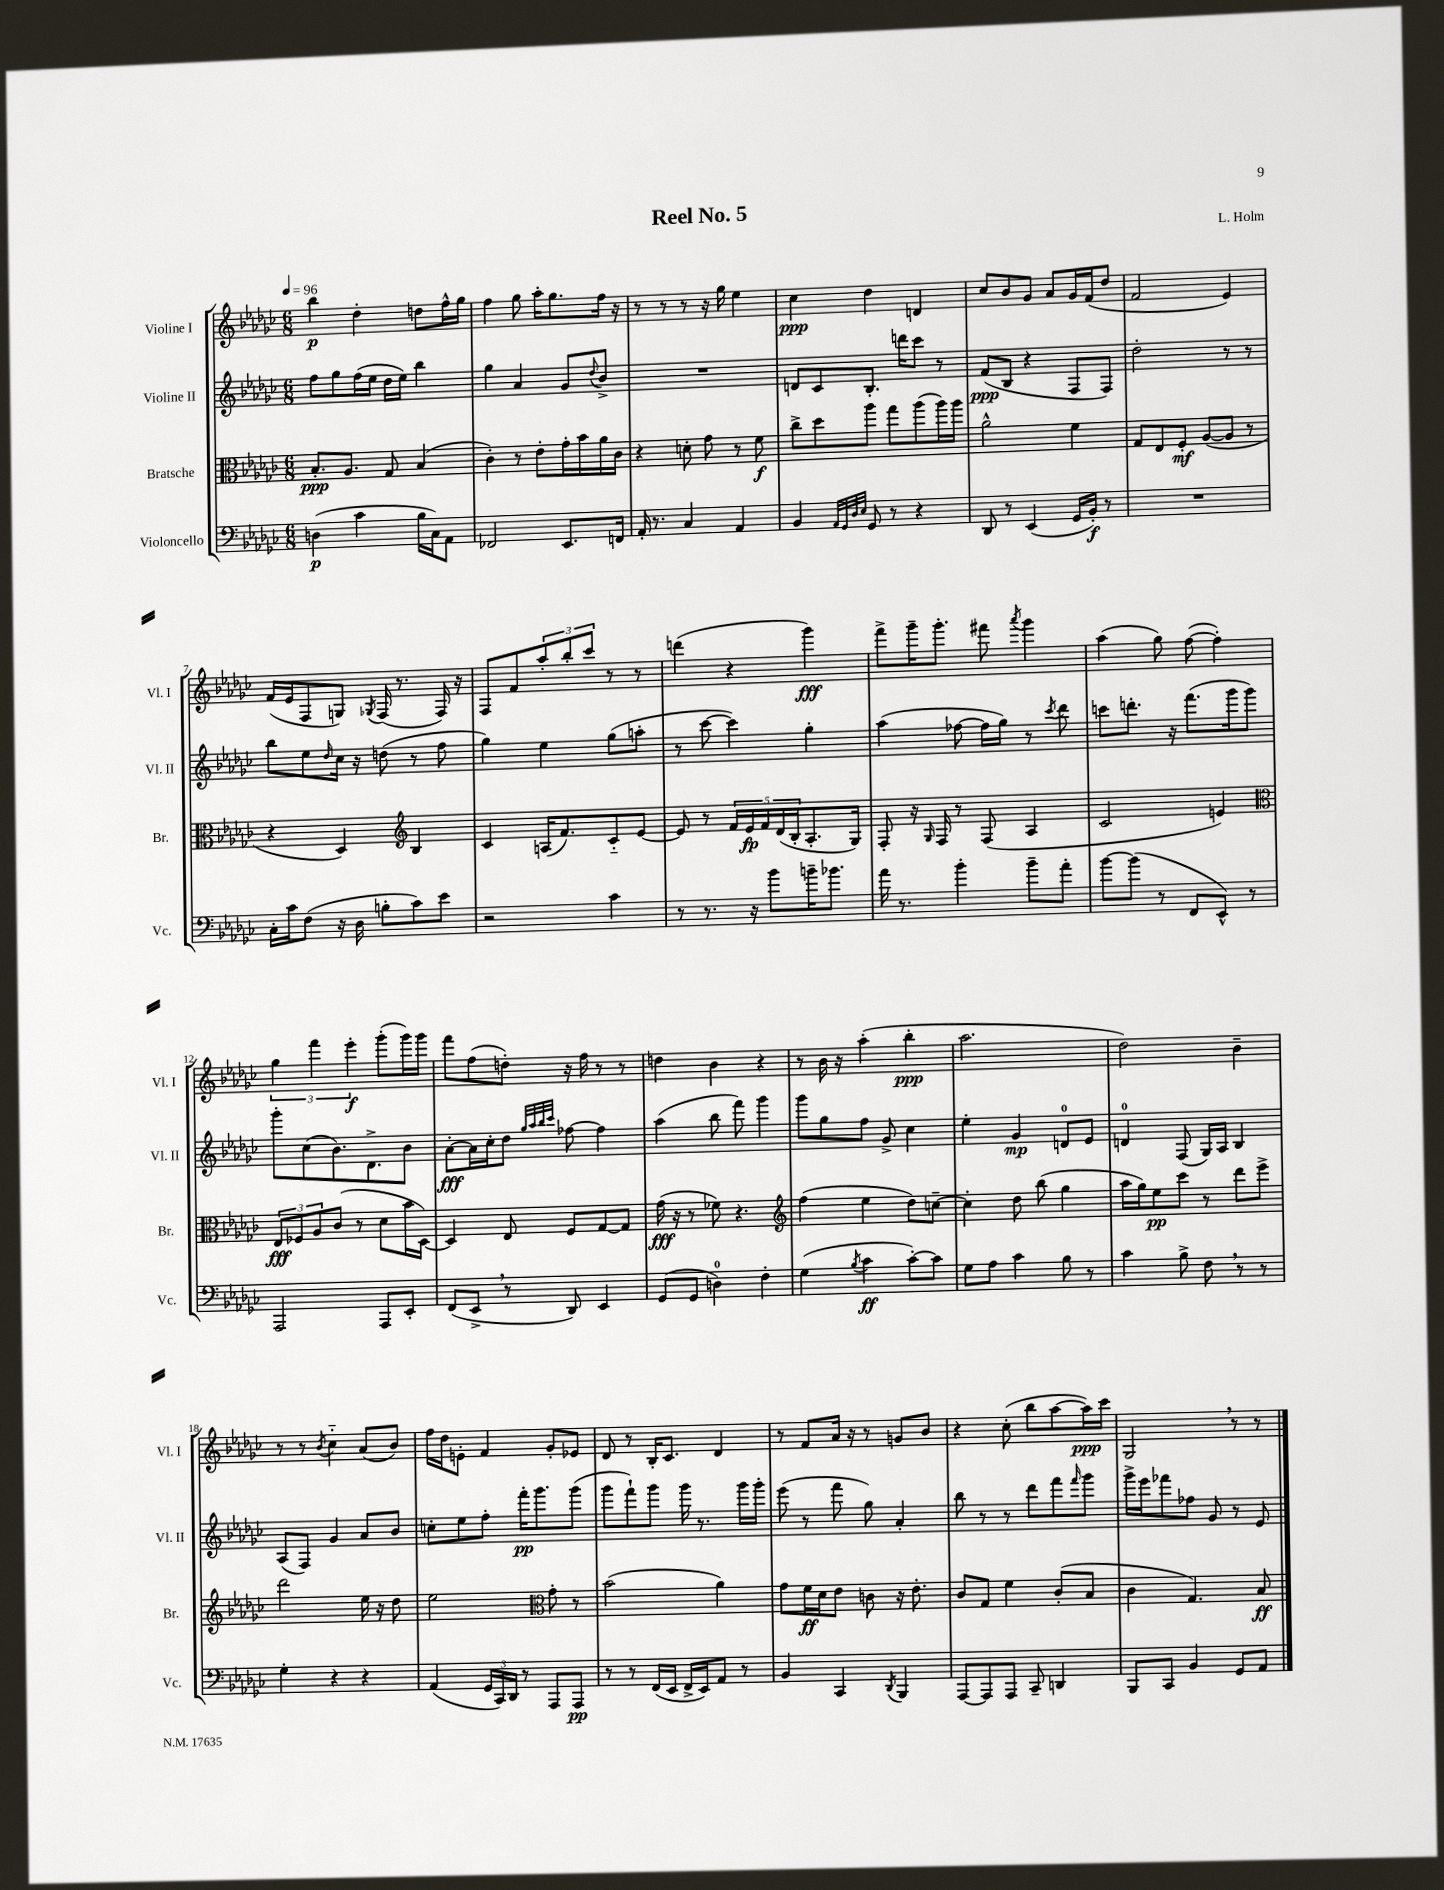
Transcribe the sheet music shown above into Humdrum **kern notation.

**kern	**dynam	**kern	**dynam	**kern	**dynam	**kern	**dynam
*part4	*part4	*part3	*part3	*part2	*part2	*part1	*part1
*staff4	*staff4	*staff3	*staff3	*staff2	*staff2	*staff1	*staff1
*I"Violoncello	*	*I"Bratsche	*	*I"Violine II	*	*I"Violine I	*
*I'Vc.	*	*I'Br.	*	*I'Vl. II	*	*I'Vl. I	*
*clefF4	*	*clefC3	*	*clefG2	*	*clefG2	*
*k[b-e-a-d-g-c-]	*	*k[b-e-a-d-g-c-]	*	*k[b-e-a-d-g-c-]	*	*k[b-e-a-d-g-c-]	*
*M6/8	*	*M6/8	*	*M6/8	*	*M6/8	*
*MM96	*	*MM96	*	*MM96	*	*MM96	*
=1	=1	=1	=1	=1	=1	=1	=1
(4Dn\	p	8.B-'/L	ppp	8ff\L	.	4bb-\	p
.	.	.	.	8gg-\	.	.	.
.	.	8.A-/J	.	.	.	.	.
4c-\	.	.	.	(16ff\L	.	4dd-'\	.
.	.	.	.	16ee-\JJ	.	.	.
.	.	8G-/	.	16dd-\LL	.	.	.
.	.	.	.	16ee-\JJ)	.	.	.
16B-\LL	.	(4B-/	.	4bb-\	.	8ddn\L	.
16C-\J)	.	.	.	.	.	.	.
8AA-\J	.	.	.	.	.	16ff^^\L	.
.	.	.	.	.	.	16gg-\JJ	.
=2	=2	=2	=2	=2	=2	=2	=2
2FF-X/	.	4c-'\)	.	4gg-\	.	4ff\	.
.	.	8r	.	4a-/	.	8gg-\	.
.	.	8e-'\L	.	.	.	16aa-'\KL	.
.	.	.	.	.	.	8.gg-\	.
8.EE-/L	.	16g-'\L	.	8g-/L	.	.	.
.	.	16b-\	.	.	.	.	.
.	.	.	.	8qqdd-/	.	.	.
.	.	16a-\	.	8b-^/J	.	16ff\Jk	.
16FFn/Jk	.	16c-\JJ	.	.	.	16r	.
=3	=3	=3	=3	=3	=3	=3	=3
16AA-'/	.	4r	.	2.r	.	8r	.
8.r	.	.	.	.	.	.	.
.	.	.	.	.	.	8r	.
4C-/	.	8dn'\	.	.	.	8r	.
.	.	8g-\	.	.	.	16r	.
.	.	.	.	.	.	16gg-\	.
4AA-/	.	8r	.	.	.	4ee-\	.
.	.	8f\	f	.	.	.	.
=4	=4	=4	=4	=4	=4	=4	=4
4BB-/	.	8cc-^\L	.	8dn/L	.	4cc-\	ppp
.	.	8dd-\	.	8c-/	.	.	.
32qqAA-/LLL	.	.	.	.	.	.	.
32qqGG-/	.	.	.	.	.	.	.
32qqD-/	.	.	.	.	.	.	.
32qqE-/JJJ	.	.	.	.	.	.	.
8GG-/	.	8aa-\J	.	8.B-'/J	.	4dd-\	.
8r	.	8gg-\L	.	.	.	.	.
.	.	.	.	16dddn\KL	.	.	.
4r	.	(8aa-\	.	8ccc-\J	.	4dn/	.
.	.	16aa-\L)	.	8r	.	.	.
.	.	16aa-\JJ	.	.	.	.	.
=5	=5	=5	=5	=5	=5	=5	=5
8DD-/	.	2a-^^\	.	(8f/L	ppp	8cc-/L	.
8r	.	.	.	8B-/J	.	8b-/	.
(4EE-/	.	.	.	4r	.	8g-/J	.
.	.	.	.	.	.	8a-/L	.
16GG-/LL	.	4f\	.	8F/L	.	16g-/L	.
16BB-'/JJ)	f	.	.	.	.	(16f/J	.
8r	.	.	.	8F/J)	.	8dd-/J	.
=6	=6	=6	=6	=6	=6	=6	=6
2.r	.	8G-/L	.	2dd-'\	.	2f/	.
.	.	8E-/	.	.	.	.	.
.	.	8F'/J	mf	.	.	.	.
.	.	([8A-/L	.	.	.	.	.
.	.	8A-/J]	.	8r	.	4e-/)	.
.	.	8r	.	8r	.	.	.
!!LO:LB:g=z
=7	=7	=7	=7	=7	=7	=7	=7
16C-'\LL	.	4r	.	8bb-\L	.	(16f/LL	.
16c-\J	.	.	.	.	.	16e-/J	.
(8F\J	.	.	.	8ee-\	.	8F/	.
.	.	.	.	16qqdd-/	.	.	.
16r	.	4D-/)	.	16cc-\Jk	.	8Gn/J)	.
16D-\	.	.	.	16r	.	.	.
.	.	.	.	.	.	8qG-X/	.
8Bn'\L	.	.	.	(8ddn\	.	(16F/	.
.	.	.	.	.	.	8.r	.
*	*	*clefG2	*	*	*	*	*
8c-\)	.	4B-/	.	8r	.	.	.
8e-\J	.	.	.	8ff\	.	16F/)	.
.	.	.	.	.	.	16r	.
=8	=8	=8	=8	=8	=8	=8	=8
2r	.	4c-/	.	4gg-\)	.	8F/L	.
.	.	.	.	.	.	8f/	.
.	.	(16An/KL	.	4ee-\	.	12aa-'/	.
.	.	8.f/)	.	.	.	.	.
.	.	.	.	.	.	12bb-'/	.
.	.	.	.	.	.	12ccc-/J	.
4c-\	.	8c-/	.	(8gg-\L	.	8r	.
.	.	[8e-/J	.	8aan'\J	.	8r	.
=9	=9	=9	=9	=9	=9	=9	=9
8r	.	8e-/]	.	8r	.	(4dddn\	.
8.r	.	8r	.	[8ccc-\	.	.	.
.	.	20f/LL	.	4ccc-\])	.	4r	.
.	.	20e-/	fp	.	.	.	.
16r	.	.	.	.	.	.	.
.	.	20f/	.	.	.	.	.
8b-\L	.	.	.	.	.	.	.
.	.	(20d-/	.	.	.	.	.
.	.	20B-'/J	.	.	.	.	.
16bn~\K	.	8.A-'/	.	4gg-'\	.	4ggg-\)	fff
8.b-X\J	.	.	.	.	.	.	.
.	.	16G-/Jk)	.	.	.	.	.
=10	=10	=10	=10	=10	=10	=10	=10
16a-\	.	8F'/	.	(4aa-\	.	8fff^\L	.
8.r	.	.	.	.	.	.	.
.	.	16r	.	.	.	16ggg-~\K	.
.	.	16qqG-/	.	.	.	.	.
.	.	16F/	.	.	.	8.ggg-'\J	.
4b-'\	.	8r	.	[8ff-X\	.	.	.
.	.	(8F/	.	16ff-\LL]	.	8fff#X\	.
.	.	.	.	16gg-\JJ)	.	.	.
.	.	.	.	.	.	8qaaa-/	.
8b-~\L	.	4A-/	.	8r	.	4ggg-\	.
.	.	.	.	8qccc-/	.	.	.
8a-'\J	.	.	.	8ddd-\	.	.	.
=11	=11	=11	=11	=11	=11	=11	=11
[8b-\L	.	2c-/	.	8cccn\L	.	(4aa-\	.
(8b-\J]	.	.	.	8.dddn'\J	.	.	.
8r	.	.	.	.	.	8gg-\)	.
.	.	.	.	16r	.	.	.
8FF/L	.	.	.	(8.fff\L	.	([8ff\	.
8EE-^^/J)	.	4en/)	.	.	.	4ff'\])	.
.	.	.	.	16ggg-\k	.	.	.
8r	.	.	.	8ggg-\J)	.	.	.
!!LO:LB:g=z
=12	=12	=12	=12	=12	=12	=12	=12
*	*	*clefC3	*	*	*	*	*
2AAA-/	.	12E-/L	fff	8ggg-'\L	.	6gg-\	.
.	.	12F-X/	.	.	.	.	.
.	.	.	.	(8cc-\	.	.	.
.	.	12A-/	.	.	.	6fff\	.
.	.	(8c-/J	.	8.b-\)	.	.	.
.	.	.	.	.	.	6eee-'\	f
.	.	8r	.	.	.	.	.
.	.	.	.	8.d-^\	.	.	.
8AAA-/L	.	8d-\L	.	.	.	(8ggg-'\L	.
8EE-'/J	.	16b-\L	.	8b-\J	.	16ggg-\L)	.
.	.	[16D-\JJ)	.	.	.	16ggg-\JJ	.
=13	=13	=13	=13	=13	=13	=13	=13
(8FF/L	.	4D-/]	.	[8a-'\L	fff	8fff\L	.
8EE-^,/J	.	.	.	16a-\L]	.	(8ff\	.
.	.	.	.	16cc-'\J	.	.	.
8r	.	8E-/	.	8dd-\J	.	8ddn'\J)	.
.	.	.	.	32qqgg-/LLL	.	.	.
.	.	.	.	32qqaa-/	.	.	.
.	.	.	.	32qqbb-/	.	.	.
.	.	.	.	32qqccc-/JJJ	.	.	.
8DD-/)	.	8F/L	.	[8ff-X\	.	16r	.
.	.	.	.	.	.	16ff\	.
4EE-/	.	[8G-/	.	4ff-\]	.	8r	.
.	.	8G-/J]	.	.	.	8r	.
=14	=14	=14	=14	=14	=14	=14	=14
(8GG-/L	.	(16g-\	fff	(4aa-\	.	4ddn\	.
.	.	16r	.	.	.	.	.
8GG-/J	.	8r	.	.	.	.	.
4Dn\)	.	8f-X\)	.	8bb-\	.	4b-\	.
.	.	4.r	.	8fff\)	.	.	.
4F'\	.	.	.	4ggg-\	.	4r	.
=15	=15	=15	=15	=15	=15	=15	=15
*	*	*clefG2	*	*	*	*	*
(4G-\	.	(4ff\	.	8ggg-\L	.	8r	.
.	.	.	.	8gg-\	.	16b-\	.
.	.	.	.	.	.	16r	.
8qB-/	.	.	.	.	.	.	.
4c-\	ff	4ee-\	.	8ff\J	.	(4aa-'\	.
.	.	.	.	8g-^/	.	.	.
[8c-'\L)	.	8dd-\L)	.	4cc-\	.	4bb-'\	ppp
8c-\J]	.	[8ccn~\J	.	.	.	.	.
=16	=16	=16	=16	=16	=16	=16	=16
8G-\L	.	4cc'\]	.	4ee-'\	.	2.aa-\	.
8A-\J	.	.	.	.	.	.	.
4c-\	.	8dd-\	.	4g-/	mp	.	.
.	.	(8bb-\	.	.	.	.	.
8B-\	.	4gg-\	.	8dn/L	.	.	.
8r	.	.	.	8e-/J	.	.	.
=17	=17	=17	=17	=17	=17	=17	=17
4c-\	.	16aa-\LL	.	4dn/	.	2dd-\)	.
.	.	16gg-\J)	.	.	.	.	.
.	.	8ee-\	pp	.	.	.	.
8B-^\	.	8ccc-\J	.	(8F/	.	.	.
8F,\	.	8r	.	16G-/LL)	.	.	.
.	.	.	.	16A-/JJ	.	.	.
8r	.	8ddd-\L	.	4B-/	.	4b-~\	.
8r	.	8eee-^\J	.	.	.	.	.
!!LO:LB:g=z
=18	=18	=18	=18	=18	=18	=18	=18
4G-'\	.	2ddd-\	.	(8A-/L	.	8r	.
.	.	.	.	8F/J)	.	8r	.
.	.	.	.	.	.	8qb-/	.
4r	.	.	.	4g-/	.	4cc-\	.
4r	.	16ee-\	.	8a-/L	.	(8a-/L	.
.	.	16r	.	.	.	.	.
.	.	8dd-\	.	8b-/J	.	8b-/J)	.
=19	=19	=19	=19	=19	=19	=19	=19
(4AA-/	.	2ee-\	.	8ccn'\L	.	16ff\LL	.
.	.	.	.	.	.	16dd-\J	.
.	.	.	.	8ee-\	.	8en'\J	.
24GG-/LL	.	.	.	8ff'\J	.	4f/	.
24CC-/)	.	.	.	.	.	.	.
24DD-/JJ	.	.	.	.	.	.	.
8r	.	.	.	16fff'\KL	pp	.	.
.	.	.	.	8.ggg-\	.	.	.
*	*	*clefC3	*	*	*	*	*
8AAA-/L	.	8g-'\	.	.	.	8g-'/L	.
8AAA-/J	pp	8r	.	(8ggg-\J	.	8e-X/J	.
=20	=20	=20	=20	=20	=20	=20	=20
8r	.	(2b-\	.	8ggg-\L	.	8d-/	.
8r	.	.	.	8fff`\)	.	8r	.
(16FF/LL	.	.	.	8ggg-\J	.	16B-'/KL	.
16EE-/JJ	.	.	.	.	.	8.c-/J	.
16FF^/LL	.	.	.	16ggg-\	.	.	.
16EE-/J)	.	.	.	8.r	.	.	.
8AA-/J	.	4a-\)	.	.	.	4d-/	.
8r	.	.	.	16ggg-\LL	.	.	.
.	.	.	.	16ggg-'\JJ	.	.	.
=21	=21	=21	=21	=21	=21	=21	=21
4BB-/	.	8g-\L	.	(8eee-\	.	8r	.
.	.	16f\L	ff	8r	.	8f/L	.
.	.	16d-\J	.	.	.	.	.
4CC-/	.	8e-\J	.	8fff\	.	16a-/Jk	.
.	.	.	.	.	.	16r	.
.	.	8cn\	.	8gg-\)	.	8r	.
8qDD-/	.	.	.	.	.	.	.
4BBB-/	.	16r	.	4a-'/	.	8gn/L	.
.	.	8.e-'\	.	.	.	.	.
.	.	.	.	.	.	8b-/J	.
=22	=22	=22	=22	=22	=22	=22	=22
[8AAA-/L	.	8c-/L	.	8bb-\	.	4r	.
8AAA-/]	.	8G-/J	.	8r	.	.	.
8AAA-/J	.	4f\	.	8r	.	(8cc-'\	.
8CC-~/	.	.	.	8ddd-\L	.	8bb-\L	.
4DDn/	.	(8c-'/L	.	8fff\	.	[8aa-\	.
.	.	.	.	16qqfff/	.	.	.
.	.	8B-/J	.	8ggg-\J	.	16aa-\L])	ppp
.	.	.	.	.	.	16ccc-\JJ	.
=23	=23	=23	=23	=23	=23	=23	=23
8BBB-/L	.	4c-\	.	16ggg-^\LL	.	2G-,/	.
.	.	.	.	16eee-\J	.	.	.
8CC-/J	.	.	.	8fff-X\	.	.	.
4BB-/	.	4.G-/)	.	8ff-X\J	.	.	.
.	.	.	.	8g-/	.	.	.
8GG-/L	.	.	.	8r	.	8r	.
8AA-/J	.	8B-/	ff	8e-/	.	8r	.
==	==	==	==	==	==	==	==
*-	*-	*-	*-	*-	*-	*-	*-
